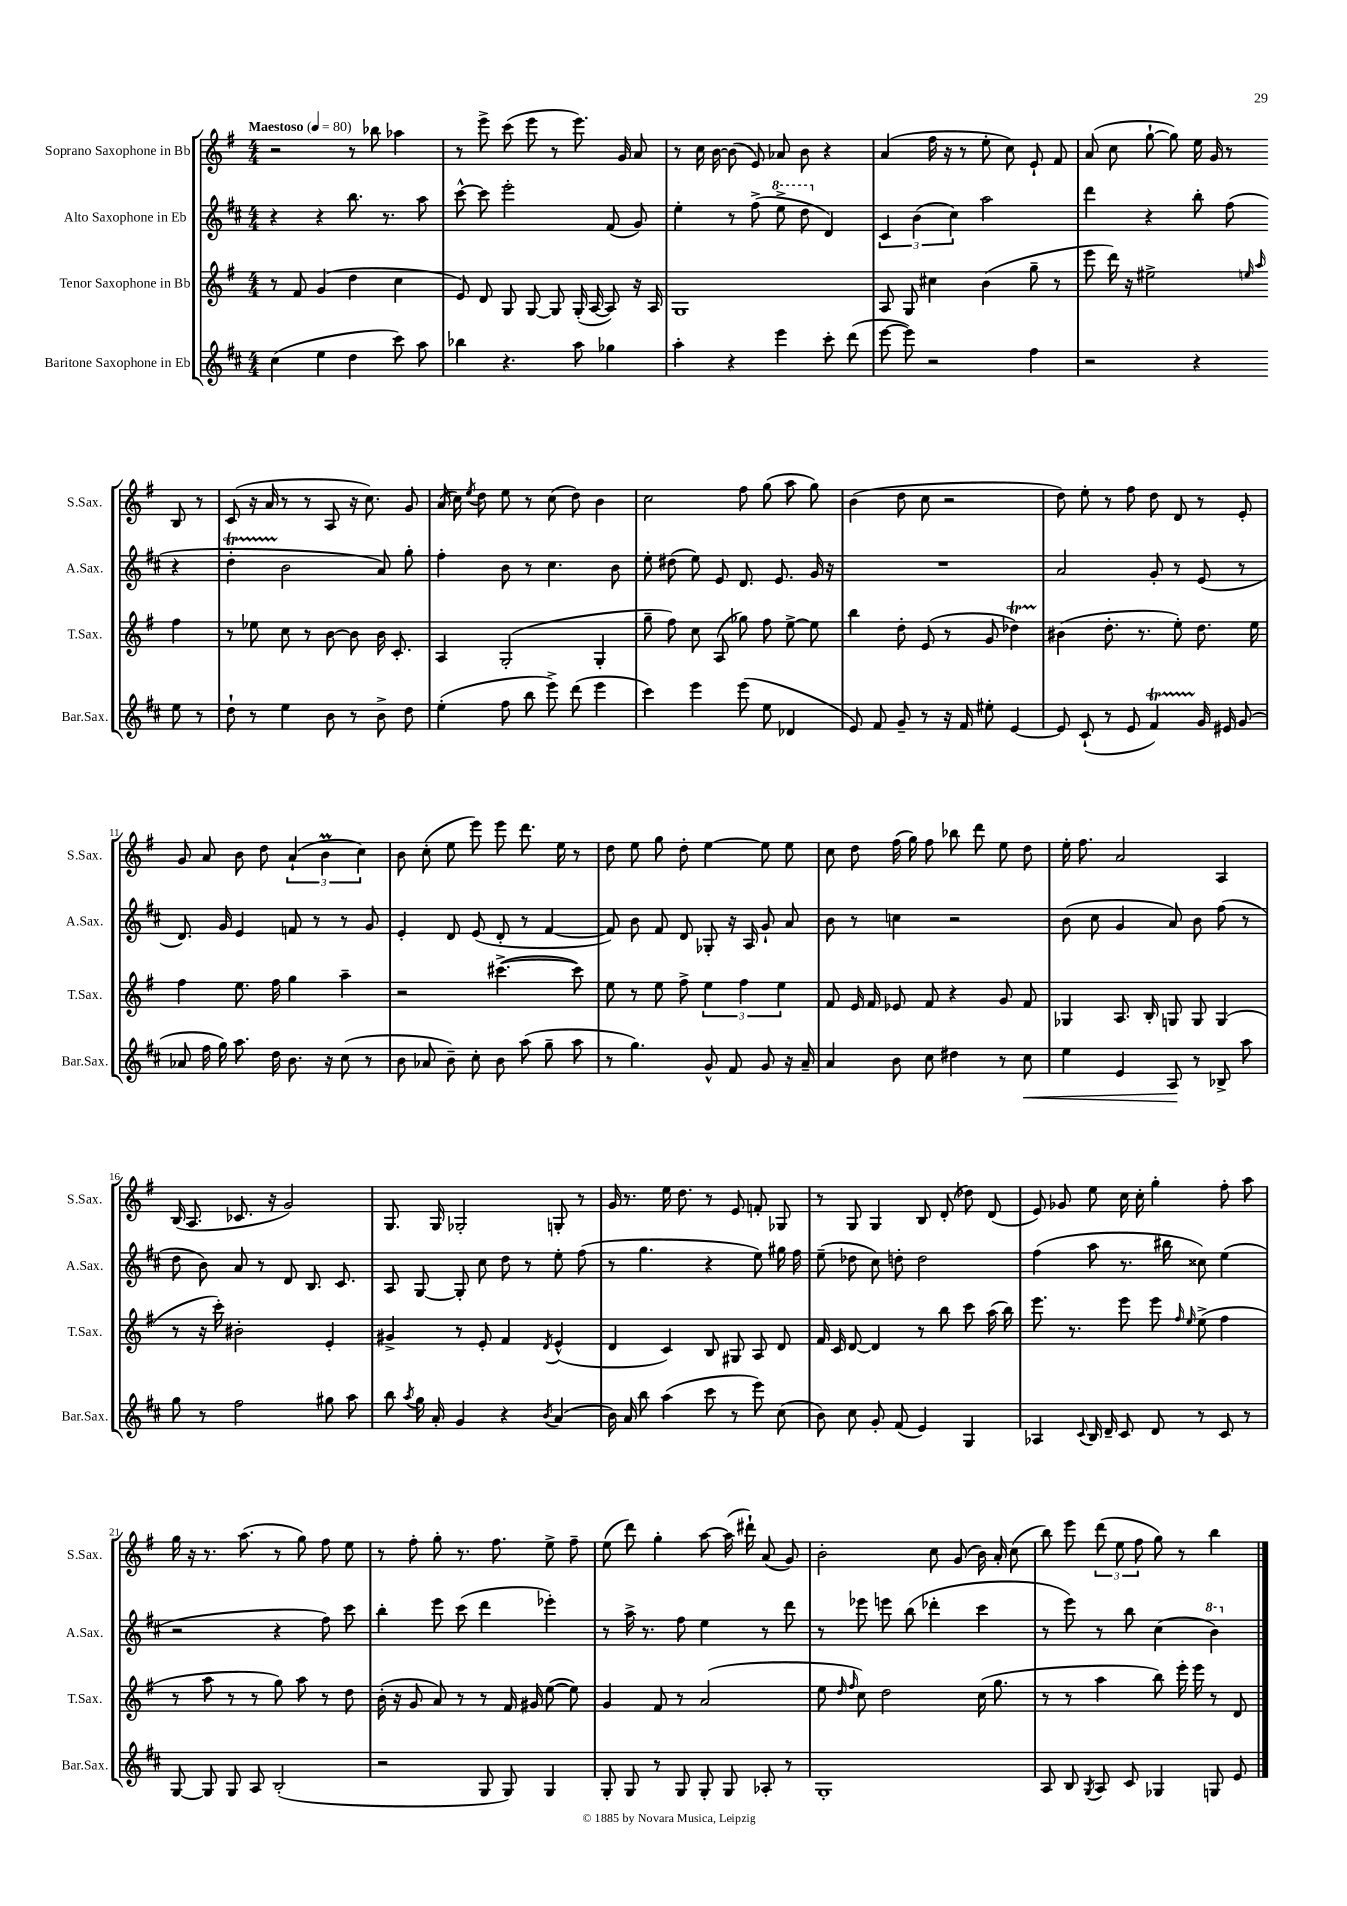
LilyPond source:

<<
\new StaffGroup <<
\new Staff = "s0" \with { instrumentName = "Soprano Saxophone in Bb" shortInstrumentName = "S.Sax." } {
    \clef treble \key g \major \numericTimeSignature \time 4/4 \tempo "Maestoso" 4 = 80
    \autoBeamOff r2 r8 bes''8 aes''4 |
    r8 e'''8-> c'''8( e'''8 r8 e'''8.) g'16 a'8 |
    r8 c''16 b'16~ b'8( e'8) aes'8 b'8 r4 |
    a'4( fis''16 r16 r8 e''8-. c''8) e'8-! fis'8 |
    a'8( c''8 g''8~-! g''8) e''16 g'16 r8 b8 r8 |
    c'8( r16 a'16 r8 r8 a8 r16 c''8.) g'8 |
    a'16( c''16) \acciaccatura { e''8 } d''8 e''8 r8 c''8( d''8) b'4 |
    c''2 fis''8 g''8( a''8 g''8) |
    b'4( d''8 c''8 r2 |
    d''8) e''8-. r8 fis''8 d''8 d'8 r8 e'8-. |
    g'8 a'8 b'8 d''8 \tuplet 3/2 { a'4-!( b'4\prall c''4) } |
    b'8 c''8-.( e''8 e'''8) e'''8 d'''8. e''16 r8 |
    d''8 e''8 g''8 d''8-. e''4~ e''8 e''8 |
    c''8 d''8 fis''16( g''16) fis''8 bes''8 d'''8 e''8 d''8 |
    e''16-. fis''8. a'2 a4 |
    b16( a8. ces'8. r16 g'2) |
    g8. g16 ges2-. g8-. r8 |
    g'16 r8. e''16 d''8. r8 e'8 f'8-. ges8 |
    r8 g8 g4 b8 d'8-.( des''8) d'8( |
    e'8) ges'8 e''8 c''16 c''16-. g''4-. fis''8-. a''8 |
    g''16 r16 r8. a''8.( r8 g''8) fis''8 e''8 |
    r8 fis''8-. g''8-. r8. fis''8. e''8-> fis''8-- |
    e''8( d'''8) g''4-. a''8~ a''16( dis'''16-!) a'8( g'8) |
    b'2-. c''8 g'8( b'16) a'16-. c''8( |
    b''8) e'''8 \tuplet 3/2 { d'''8( e''8 fis''8 } g''8) r8 b''4 \bar "|." |
}
\new Staff = "s1" \with { instrumentName = "Alto Saxophone in Eb" shortInstrumentName = "A.Sax." } {
    \clef treble \key d \major \numericTimeSignature \time 4/4
    \autoBeamOff r4 r4 b''8. r8. a''8 |
    cis'''8~-^ cis'''8 e'''2-. fis'8( g'8) |
    e''4-. r8 fis''8->( \ottava #1 e'''8-> d'''8 \ottava #0 d'4) |
    \tuplet 3/2 { cis'4 b'4( cis''4) } a''2 |
    d'''4 r4 b''8-. fis''8( r4 |
    d''4-.\startTrillSpan b'2\stopTrillSpan a'8) g''8-. |
    fis''4-. b'8 r8 cis''4. b'8 |
    e''8-. dis''8( e''8) e'8 d'8. e'8. g'16 r16 |
    R1 |
    a'2 g'8-. r8 e'8( r8 |
    d'8.) g'16 e'4 f'8 r8 r8 g'8 |
    e'4-. d'8 e'8( d'8-. r8 fis'4~ |
    fis'8) b'8 fis'8 d'8 ges8-. r16 a16 g'8-! a'8 |
    b'8 r8 c''4 r2 |
    b'8( cis''8 g'4 a'8) b'8 fis''8( r8 |
    d''8 b'8) a'8 r8 d'8 b8. cis'8. |
    a8 g8~ g8-. cis''8 d''8 r8 e''8-. fis''8( |
    r8 g''4. r4 e''8) gis''16 fis''16 |
    e''8--( des''8 cis''8) d''8-. d''2 |
    fis''4( a''8 r8. bis''16 cisis''8) e''4( |
    r2 r4 fis''8) cis'''8 |
    b''4-. e'''8 cis'''8( d'''4 ees'''4-.) |
    r8 a''16-> r8. fis''8 e''4 r8 d'''8 |
    r8 ees'''8 e'''8 b''8( des'''4-. cis'''4 |
    r8 e'''8) r8 b''8 cis''4( \ottava #1 b''4) \ottava #0 \bar "|." |
}
\new Staff = "s2" \with { instrumentName = "Tenor Saxophone in Bb" shortInstrumentName = "T.Sax." } {
    \clef treble \key g \major \numericTimeSignature \time 4/4
    \autoBeamOff r8 fis'8 g'4( d''4 c''4 |
    e'8) d'8 g8 g8~ g8 g16-.( a16~ a8) r16 a16 |
    g1 |
    a8 g8 cis''4 b'4( g''8-- r8 |
    e'''8 d'''16) r16 eis''2-> \grace { e''16 a''16 } fis''4 |
    r8 ees''8 c''8 r8 b'8~ b'8 b'16 c'8.-. |
    a4 g2-.( g4-. |
    g''8-- fis''8) c''8 a8( ges''8) fis''8 e''8~-> e''8 |
    b''4 d''8-. e'8( r8 g'8 des''4\startTrillSpan) |
    bis'4\stopTrillSpan( d''8.-. r8. e''8-.) d''8. e''16 |
    fis''4 e''8. fis''16 g''4 a''4-- |
    r2 cis'''4.~->( cis'''8) |
    e''8 r8 e''8 fis''8-> \tuplet 3/2 { e''4 fis''4 e''4 } |
    fis'8 e'16 fis'16 ees'8 fis'8 r4 g'8 fis'8 |
    ges4 a8. b16-. g8 g8 g4( |
    r8 r16 c'''16-.) bis'2-. e'4-. |
    gis'4-> r8 e'8-. fis'4 \acciaccatura { d'8 } e'4-^( |
    d'4 c'4) b8 gis8 a8 d'8 |
    fis'16 c'16 d'8~ d'4 r8 b''8 c'''8 a''16( b''16) |
    e'''8. r8. e'''8 e'''8 \grace { fis''16 e''16 } e''8->( fis''4 |
    r8 a''8 r8 r8 g''8) a''8 r8 d''8 |
    b'16-.( r16 g'8 a'8) r8 r8 fis'16 gis'16 e''8~( e''8) |
    g'4 fis'8 r8 a'2( |
    e''8 \grace { d''16 fis''16 } c''8) d''2 c''16( g''8. |
    r8 r8 a''4 b''8) e'''16-. e'''16 r8 d'8 \bar "|." |
}
\new Staff = "s3" \with { instrumentName = "Baritone Saxophone in Eb" shortInstrumentName = "Bar.Sax." } {
    \clef treble \key d \major \numericTimeSignature \time 4/4
    \autoBeamOff cis''4( e''4 d''4 cis'''8) a''8 |
    bes''4 r4. a''8 ges''4 |
    a''4-. r4 e'''4 cis'''8-. d'''8( |
    e'''8~ e'''8) r2 fis''4 |
    r2 r4 e''8 r8 |
    d''8-! r8 e''4 b'8 r8 b'8-> d''8 |
    e''4-.( fis''8 b''8 e'''8->) d'''8( e'''4 |
    cis'''4) e'''4 e'''8( e''8 des'4 |
    e'8) fis'8 g'8-- r8 r16 fis'16 eis''8-. e'4~ |
    e'8 cis'8-!( r8 e'8 fis'4\startTrillSpan) g'16\stopTrillSpan eis'16 g'8( |
    aes'8 fis''16 g''16) a''8. d''16 b'8. r16 cis''8( r8 |
    b'8 aes'8 b'8--) cis''8-. b'8 a''8( g''8-- a''8 |
    r8 g''4.) g'8-^ fis'8 g'8 r16 a'16-- |
    a'4 b'8 cis''8 dis''4 r8 cis''8\< |
    e''4 e'4 a8\! r8 bes8-> a''8 |
    g''8 r8 fis''2 gis''8 a''8 |
    b''8 \acciaccatura { a''8 } g''16 a'16-. g'4 r4 \acciaccatura { b'8 } a'4( |
    b'16) a'16 b''8 a''4( cis'''8 r8 e'''8) cis''8( |
    b'8) cis''8 g'8-. fis'8( e'4) g4 |
    aes4 \appoggiatura { cis'8 } b16 d'16-- cis'8 d'8 r8 cis'8 r8 |
    g8~ g8 g8 a8 b2-.( |
    r2 g8 g8) g4 |
    g8-. g8 r8 g8 g8-. g8 aes8-. r8 |
    g1-. |
    a8 b8 \acciaccatura { g8 } a8 cis'8 ges4 g8 e'8 \bar "|." |
}
>>
>>
